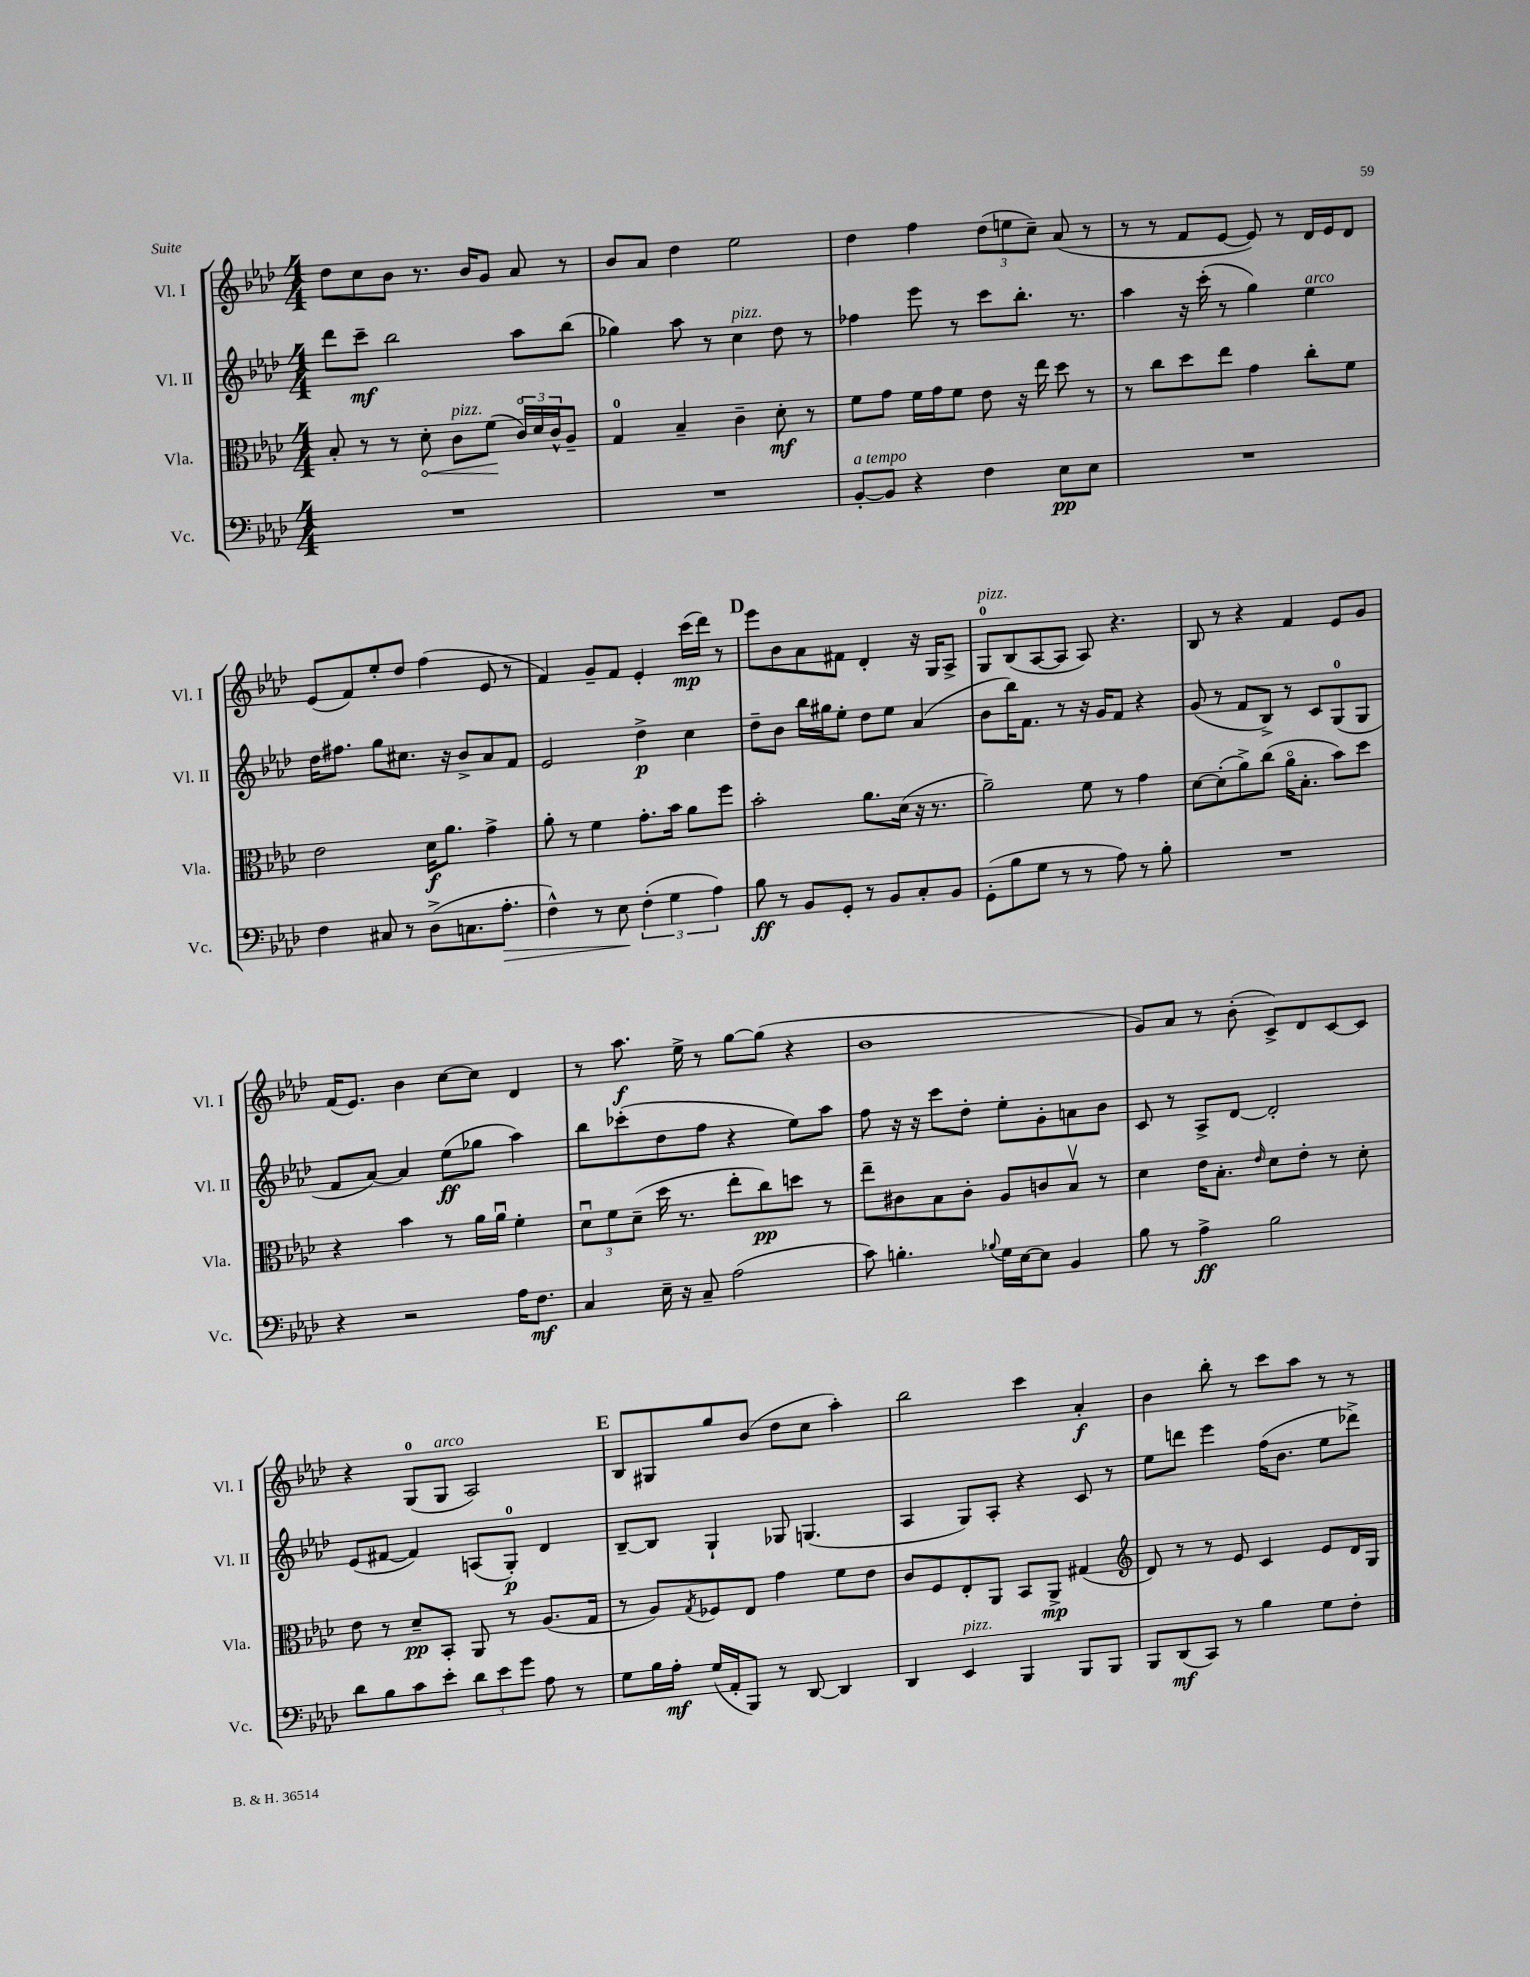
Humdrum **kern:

**kern	**kern	**kern	**kern
*staff4	*staff3	*staff2	*staff1
*clefF4	*clefC3	*clefG2	*clefG2
*k[b-e-a-d-]	*k[b-e-a-d-]	*k[b-e-a-d-]	*k[b-e-a-d-]
*M4/4	*M4/4	*M4/4	*M4/4
1r	8B-'/	8ddd-\L	8dd-\L
.	8r	8ccc~\J	8cc\
.	8r	2bb-\	8b-\J
.	8d-'\	.	8.r
.	8c\L	.	.
.	.	.	16b-/LK
.	(8f\J	.	8g/J
.	24co/LL)	8aa-\L	8a-/
.	24d-/	.	.
.	24c^^/J	.	.
.	8A-~/J	(8bb-\J	8r
=	=	=	=
1r	4G/	4gg-\)	8b-/L
.	.	.	8a-/J
.	4B-~/	8aa-\	4dd-\
.	.	8r	.
.	4c~\	4cc\	2ee-\
.	8d-'\	8dd-\	.
.	8r	8r	.
=	=	=	=
[8BB-'/L	8f\L	4ff-\	4dd-\
8BB-/]J	8g\J	.	.
4r	16f\LL	8eee-\	4ff\
.	16g\J	.	.
.	8f\J	8r	.
4F\	8e-\	8ccc\L	(12dd-\L
.	.	.	12ee\
.	16r	8.bb-'\J	.
.	.	.	12cc~\J)
.	16ee-\	.	.
8E-\L	8dd-\	.	(8a-/
.	.	8.r	.
8E-\J	8r	.	8r
=	=	=	=
1r	8r	4aa-\	8r
.	8cc\L	.	8r
.	8dd-\	16r	8f/L
.	.	(16ccc'\	.
.	8ee-\J	8r	[8e-/J
.	4g\	4gg\)	8e-/])
.	.	.	8r
.	8cc'\L	4ee-\	16d-/LL
.	.	.	16e-/J
.	8f\J	.	8d-/J
=	=	=	=
4F\	2e-\	16dd-\LK	(8e-/L
.	.	8.ff#\J	.
.	.	.	8f/)
8C#/	.	8gg\L	8ee-'/
8r	.	8.cc#\J	8dd-/J
(8D-^\L	16d-\LK	.	(4ff\
.	8.a-\J	16r	.
8.C\	.	8b-^/L	.
.	4g^\	8a-/	8e-/
8.A-'\J	.	.	.
.	.	8f/J	8r
=	=	=	=
4F^^\)	8a-'\	2e-/	4f/)
.	8r	.	.
8r	4f\	.	8g~/L
8E-\	.	.	8f/J
(6F'\	8.g'\L	4dd-^\	4e-'/
6G\	.	.	.
.	16b-\Jk	.	.
.	8a-\L	4cc\	(16ccc\LL
.	.	.	16ddd-\JJ)
6A-\)	.	.	.
.	8ff\J	.	8r
=	=	=	=
8B-\	2b-'\	8dd-~\L	8eee-\L
8r	.	8b-\J	8b-\
8BB-/L	.	16bb-\LL	8a-\
.	.	16gg#\J	.
8GG'/J	.	8ee-'\J	8f#\J
8r	8.a-\L	8dd-\L	4d-'/
8BB-/L	.	8ee-\J	.
.	(16d-\Jk	.	.
8C'/	16r	(4a-/	16r
.	8.r	.	16G/LK
8BB-/J	.	.	8A-^/J
=	=	=	=
(8GG'\L	2a-~\)	8b-\L	8G/L
8B-\	.	16bb-\K)	(8B-/
.	.	8.f\J	.
8G\J	.	.	[8A-/
8r	.	8r	8A-/]J
8r	8f\	16r	8A-/)
.	.	16g/LK	.
8A-\)	8r	8f/J	4.r
8r	4g\	4r	.
8B-'\	.	.	.
=	=	=	=
1r	[8d-\L	(8g/	8B-/
.	(8d-'\]	8r	8r
.	8a-^\)	8f/L	4r
.	(8cc\J	8B-^/J)	.
.	16a-o\LK	8r	4f/
.	8.B-'\J	.	.
.	.	8c/L	.
.	8b-\L)	(8G/	8e-/L
.	8dd-\J	8G/J	8g/J
=	=	=	=
4r	4r	8f/L	(16f/LK
.	.	.	8.e-/J)
.	.	[8a-/J)	.
2r	4b-\	4a-/]	4b-\
.	8r	(8ee-\L	[8cc\L
.	16a-\LL	8gg-\J	8cc\]J
.	16a-u\JJ	.	.
16A-\LK	4f'\	4aa-\)	4d-/
8.F\J	.	.	.
=	=	=	=
4C/	12d-u\L	8bb-\L	8r
.	12f\	.	.
.	.	(8ccc-'\	8.aa-\
.	(12d-~\J	.	.
16E-~\	16dd-\	8dd-\	.
16r	8.r	.	16ee-^\
8C~/	.	8ff\J	8r
(2A-\	8ee-'\L	4r	[8gg\L
.	8cc\)	.	(8gg\]J
.	8dd\J	8ee-\L)	4r
.	8r	8aa-\J	.
=	=	=	=
8c\)	8ee-~\L	8ff\	1b-
4.B'\	8c#\	16r	.
.	.	16r	.
.	8B-\	8ccc\L	.
.	8c#'\J	8dd-'\J	.
8qqB-/	.	.	.
16G\LL	8A-/L	8ee-'\L	.
[16E-\J	.	.	.
8E-\]J	8c/	8g'\	.
4BB-/	8B-v/J	8a\	.
.	8r	8b-\J	.
=	=	=	=
8B-\	4d-\	8c/	8g/L)
8r	.	8r	8a-/J
4A-^\	16e-\LK	8A-^/L	8r
.	8.B-'\J	.	.
.	.	[8d-/J	(8b-'\
.	16qqe-/	.	.
2B-\	8d-\L	2d-'/]	8c^/L)
.	8e-'\J	.	8d-/
.	8r	.	[8c/
.	8d-'\	.	8c/]J
=	=	=	=
8d-\L	8e-\	(8e-/L	4r
8B-\	8r	[8f#/J	.
8c\	8d-~/L	4f#/])	(8G/L
8e-'\J	8BB-'/J	.	8G/J
12d-\L	8AA-/	(8A/L	2A-/)
12e-\	.	.	.
.	8r	8G'/J)	.
12g\J	.	.	.
8A-\	(8.A-/L	4d-/	.
8r	.	.	.
.	16G/Jk	.	.
=	=	=	=
8G\L	8r	[8B-~/L	8B-/L
16B-\L	8A-/L)	8B-/]J	8G#/
16A-'\JJ	.	.	.
.	8qG/	.	.
(16G/LL	8F-/	4G`/	8gg/
16AA-'/J	.	.	.
8BBB-/J)	8E-/J	.	(8b-/J
8r	4g\	8G-/	8dd-\L
[8DD-/	.	(4.G/	8cc\J
4DD-/]	8f\L	.	4aa-'\)
.	8e-\J	.	.
=	=	=	=
4DD-/	8c/L	4A-/	2bb-\
.	8F/	.	.
4EE-/	8E-'/	8G/L)	.
.	8AA-/J	8A-'/J	.
4BBB-/	8BB-/L	4r	4ccc\
.	8AA-^/J	.	.
8BBB-/L	(4G#/	8c/	4a-'/
8BBB-/J	.	8r	.
=	=	=	=
*	*clefG2	*	*
8BBB-/L	8d-/)	8ee-\L	4b-\
(8DD-/	8r	8ddd\J	.
8CC/J)	8r	4eee-\	8bb-'\
8r	8e-/	.	8r
4B-\	4c/	(16ff\LK	8ccc\L
.	.	8.b-\J	.
.	.	.	8aa-\J
8G\L	8e-/L	8ee-\L	8r
8F'\J	16d-/L	8ddd-^\J)	8r
.	16G/JJ	.	.
==	==	==	==
*-	*-	*-	*-
